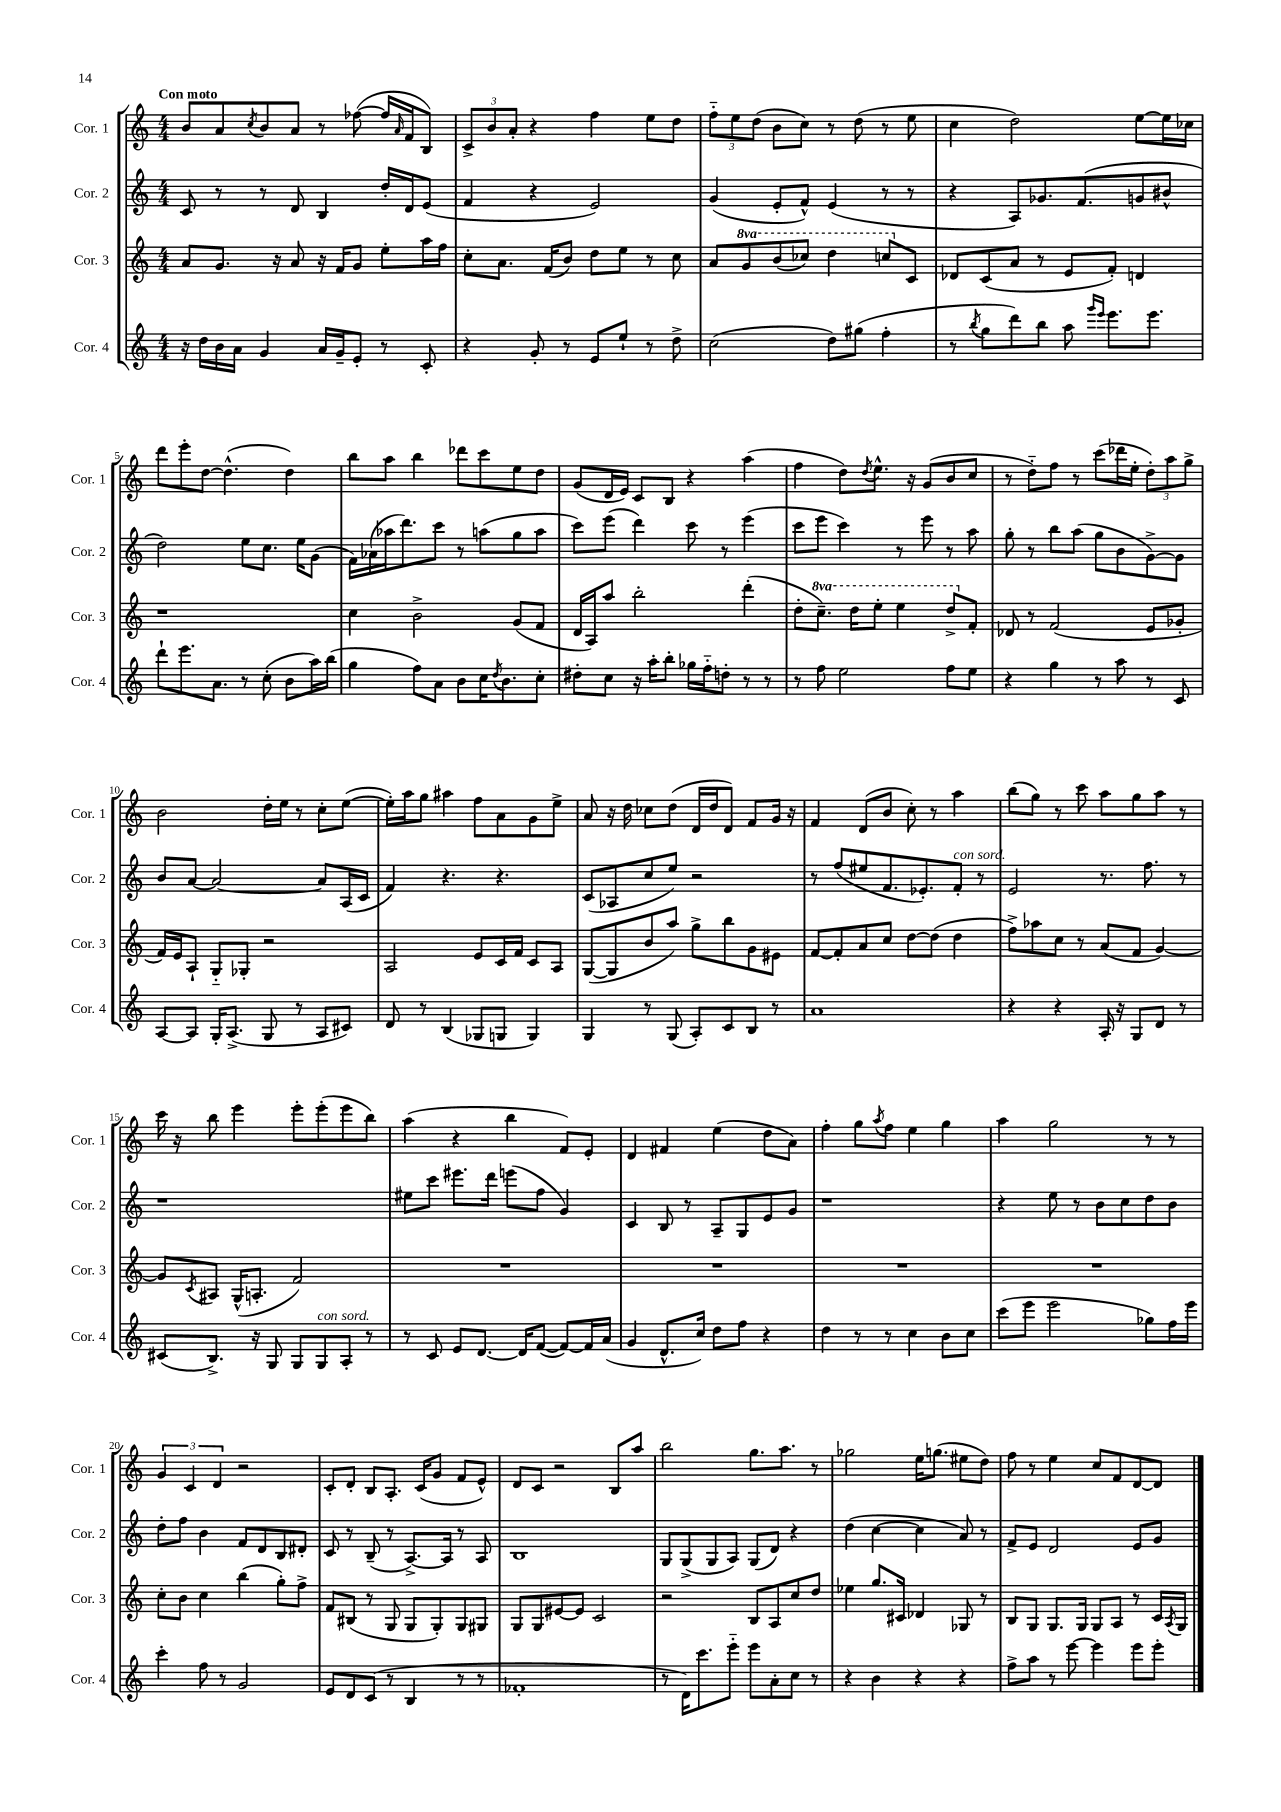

**kern	**kern	**kern	**kern
*staff4	*staff3	*staff2	*staff1
*clefG2	*clefG2	*clefG2	*clefG2
*k[]	*k[]	*k[]	*k[]
*M4/4	*M4/4	*M4/4	*M4/4
16r	8a/L	8c/	8b/L
16dd\LL	.	.	.
16b\	8.g/J	8r	8a/
16a\JJ	.	.	.
.	.	.	8qcc/
4g/	.	8r	8b/
.	16r	.	.
.	8a/	8d/	8a/J
16a/LL	16r	4B/	8r
16g~/J	16f/LK	.	.
8e'/J	8g/J	.	([8ff-\
8r	8ee'\L	16dd'/LL	16ff-/]LL
.	.	.	16qqa/
.	.	16d/J	16f/J
8c'/	16aa\L	(8e/J	8B/J)
.	16ff\JJ	.	.
=	=	=	=
4r	8cc'\L	4f/	12c^/L
.	.	.	12b/
.	8.a\J	.	.
.	.	.	12a'/J
8g'/	.	4r	4r
.	(16f/LK	.	.
8r	8b/J)	.	.
8e/L	8dd\L	2e/)	4ff\
8ee`/J	8ee\J	.	.
8r	8r	.	8ee\L
8dd^\	8cc\	.	8dd\J
=	=	=	=
(2cc\	8a/L	(4g/	12ff'~\L
.	.	.	12ee\
.	8gg/	.	.
.	.	.	(12dd\J
.	(8bb/	8e'/L	8b\L
.	8ccc-/J)	8f^^/J)	8cc\J)
8dd\L)	4ddd\	(4e/	8r
(8gg#\J	.	.	(8dd\
4ff'\	8ccc/L	8r	8r
.	8c/J	8r	8ee\
=	=	=	=
8r	8d-/L	4r	4cc\
8qbb/	.	.	.
8gg\L	(8c/	.	.
8ddd\)	8a/J	8A/L)	2dd\)
8bb\J	8r	8.g-/	.
8aa\	8e/L	.	.
.	.	(8.f/	.
16qqggg/LL	.	.	.
16qqeee/JJ	.	.	.
8.eee\L	8f'/J)	.	.
.	4d/	8g/	[8ee\L
8.eee\J	.	.	.
.	.	8b#^^/J	16ee\]L
.	.	.	16cc-\JJ
=	=	=	=
8ddd`\L	1r	2dd\)	8ddd\L
8.eee\	.	.	8eee'\
.	.	.	[8dd\J
8.a\J	.	.	.
.	.	.	(4.dd^^\]
8r	.	8ee\L	.
(8cc'\	.	8.cc\J	.
8b\L	.	.	4dd\)
.	.	16ee\LK	.
16aa\L)	.	(8g\J	.
(16bb\JJ	.	.	.
=	=	=	=
4gg\	4cc\	16f\LL)	8bb\L
.	.	(16a-\	.
.	.	16aa-\J	8aa\J
.	.	8.ddd\)	.
8ff\L)	2b^\	.	4bb\
8a\J	.	8ccc\J	.
8b\L	.	8r	8ddd-\L
16cc\K	.	(8aa\L	8ccc\
8qdd/	.	.	.
8.b\	.	.	.
.	(8g/L	8gg\	8ee\
8cc'\J	8f/J	8aa\J	8dd\J
=	=	=	=
8dd#'\L	16d/LL	8ccc\L)	(8g/L
.	16A/J)	.	.
8cc\J	8aa/J	(8eee\J	16d/L
.	.	.	16e/JJ)
16r	2bb'\	4ddd\)	8c/L
16aa'\LK	.	.	.
8bb'\J	.	.	8B/J
16gg-\LL	.	8ccc\	4r
16ff'~\J	.	.	.
8dd'\J	.	8r	.
8r	(4ddd'\	(4eee\	(4aa\
8r	.	.	.
=	=	=	=
8r	8dd'\L	8ccc\L	4ff\
8ff\	8.ccc~\J)	8eee\J	.
2ee\	.	4ccc\)	8dd\L)
.	16ddd\LK	.	.
.	.	.	8qdd/
.	8eee'\J	.	8.ee^^\J
.	4eee\	8r	.
.	.	.	16r
.	.	8eee\	(8g/L
8ff\L	8ddd^/L	8r	8b/
8ee\J	8f'/J	8aa\	8cc/J
=	=	=	=
4r	8d-/	8gg'\	8r
.	8r	8r	8dd'~\L)
4gg\	(2f/	8bb\L	8ff\J
.	.	(8aa\J	8r
8r	.	8gg\L	(8ccc\L
8aa\	.	8b\	16ddd-\L
.	.	.	16ee'\JJ
8r	8e/L	[8g^\)	12dd'\L)
.	.	.	12aa\
8c/	8g-'/J	8g\]J	.
.	.	.	12gg^\J
=	=	=	=
[8A/L	16f/LL)	8b/L	2b\
.	16e/J	.	.
8A/]J	8A`/J	[8a/J	.
16G'/LK	8G'~/L	2a/_	.
(8.A^/J	.	.	.
.	8G-'/J	.	.
8G/	2r	.	16dd'\LL
.	.	.	16ee\JJ
8r	.	.	8r
8A/L	.	8a/]L	8cc'\L
8c#/J)	.	(16A/L	([8ee\J
.	.	16c/JJ	.
=	=	=	=
8d/	2A/	4f/)	16ee'\]LL)
.	.	.	16aa\J
8r	.	.	8gg\J
(4B/	.	4.r	4aa#\
8G-/L	8e/L	.	8ff\L
8G/J	16c/L	4.r	8a\
.	16f/JJ	.	.
4G/)	8c/L	.	8g\
.	8A/J	.	8ee^\J
=	=	=	=
4G/	([8G/L	(8c/L	8a/
.	8G/]	8A-/	16r
.	.	.	16dd\
8r	8b/	8cc/	8cc-\L
(8G/	8aa/J)	8ee/J)	(8dd\J
8A'/L)	8gg^\L	2r	16d/LL
.	.	.	16dd/J
8c/	8bb\	.	8d/J)
8B/J	8g\	.	8f/L
8r	8e#\J	.	16g/Jk
.	.	.	16r
=	=	=	=
1a	[8f/L	8r	4f/
.	8f'/]	(8ff/L	.
.	8a/	8ee#/	(8d/L
.	8cc/J	8.f/	8b/J
.	[8dd\L	.	8cc'\)
.	.	8.e-'/)	.
.	(8dd\]J	.	8r
.	4dd\	8f'/J	4aa\
.	.	8r	.
=	=	=	=
4r	8ff^\L)	2e/	(8bb\L
.	8aa-\	.	8gg\J)
4r	8cc\J	.	8r
.	8r	.	8ccc\
16A'/	(8a/L	8.r	8aa\L
16r	.	.	.
8G/L	8f/J	.	8gg\
.	.	8.ff\	.
8d/J	[4g/)	.	8aa\J
8r	.	8r	8r
=	=	=	=
(8c#/L	8g/]L	1r	16ccc\
.	.	.	16r
.	8qc/	.	.
8.B^/J)	8A#/J	.	8bb\
.	(16G^^/LK	.	4eee\
16r	8.A'/J	.	.
8G/	.	.	.
8G/L	2f/)	.	8eee'\L
8G/	.	.	(8eee'\
8A'/J	.	.	8eee\
8r	.	.	8bb\J)
=	=	=	=
8r	1r	8ee#\L	(4aa\
8c/	.	8ccc\J	.
8e/L	.	8.eee#\L	4r
[8.d/J	.	.	.
.	.	16ddd\Jk	.
.	.	(8eee\L	4bb\
16d/]LK	.	.	.
([8f/J	.	8ff\J	.
8f/_L)	.	4g/)	8f/L)
16f/]L	.	.	8e'/J
(16a/JJ	.	.	.
=	=	=	=
4g/	1r	4c/	4d/
8.d^^/L	.	8B/	4f#/
.	.	8r	.
16cc/Jk)	.	.	.
8dd\L	.	8A~/L	(4ee\
8ff\J	.	8G/	.
4r	.	8e/	8dd\L
.	.	8g/J	8a\J)
=	=	=	=
4dd\	1r	1r	4ff'\
8r	.	.	8gg\L
.	.	.	8qaa/
8r	.	.	8ff\J
4cc\	.	.	4ee\
8b\L	.	.	4gg\
8cc\J	.	.	.
=	=	=	=
(8ccc\L	1r	4r	4aa\
8eee\J	.	.	.
2eee\	.	8ee\	2gg\
.	.	8r	.
.	.	8b\L	.
.	.	8cc\	.
8gg-\L)	.	8dd\	8r
16ff\L	.	8b\J	8r
16eee\JJ	.	.	.
=	=	=	=
4ccc'\	8cc'\L	8dd'\L	6g/
.	8b\J	8ff\J	.
.	.	.	6c/
8ff\	4cc\	4b\	.
.	.	.	6d/
8r	.	.	.
2g/	(4bb\	8f/L	2r
.	.	8d/	.
.	8gg'\L)	8B/	.
.	8ff^\J	8d#'/J	.
=	=	=	=
8e/L	8f/L	8c/	8c'/L
8d/	(8B#/J	8r	8d'/J
(8c/J	8r	(8B~/	8B/L
8r	8G/	8r	8.A'/J
4B/	8G/L	[8.A^/L)	.
.	.	.	(16c/LK
.	8G'/)	.	8g/J
.	.	16A/]Jk	.
8r	8G/	8r	8f/L
8r	8G#/J	8A/	8e^^/J)
=	=	=	=
1f-'	8G/L	1B	8d/L
.	8G/	.	8c/J
.	[8e#/	.	2r
.	8e#/]J	.	.
.	2c/	.	.
.	.	.	8B/L
.	.	.	8aa/J
=	=	=	=
8r	2r	8G/L	2bb\
16d\LK)	.	(8G^/	.
8.ccc\	.	.	.
.	.	8G/	.
8eee'~\J	.	8A/J)	.
8eee\L	8B/L	(8G/L	8.gg\L
8a'\	8A/	8d/J)	.
.	.	.	8.aa\J
8cc\J	8cc/	4r	.
8r	8dd/J	.	8r
=	=	=	=
4r	4ee-\	(4dd\	2gg-\
4b\	8.gg/L	[4cc\	.
.	16c#/Jk	.	.
4r	4d-/	4cc\]	16ee\LK
.	.	.	(8.gg\J
4r	8G-/	8a/)	8ee#\L
.	8r	8r	8dd\J)
=	=	=	=
8ff^\L	8B/L	8f^/L	8ff\
8aa\J	8G/J	8e/J	8r
8r	8.G/L	2d/	4ee\
[8eee\	.	.	.
.	16G/Jk	.	.
4eee\]	8G/L	.	8cc/L
.	8A/J	.	8f/
8eee\L	8r	8e/L	[8d/
8eee'\J	16c/LL	8g/J	8d/]J
.	8qA/	.	.
.	16G/JJ	.	.
==	==	==	==
*-	*-	*-	*-
